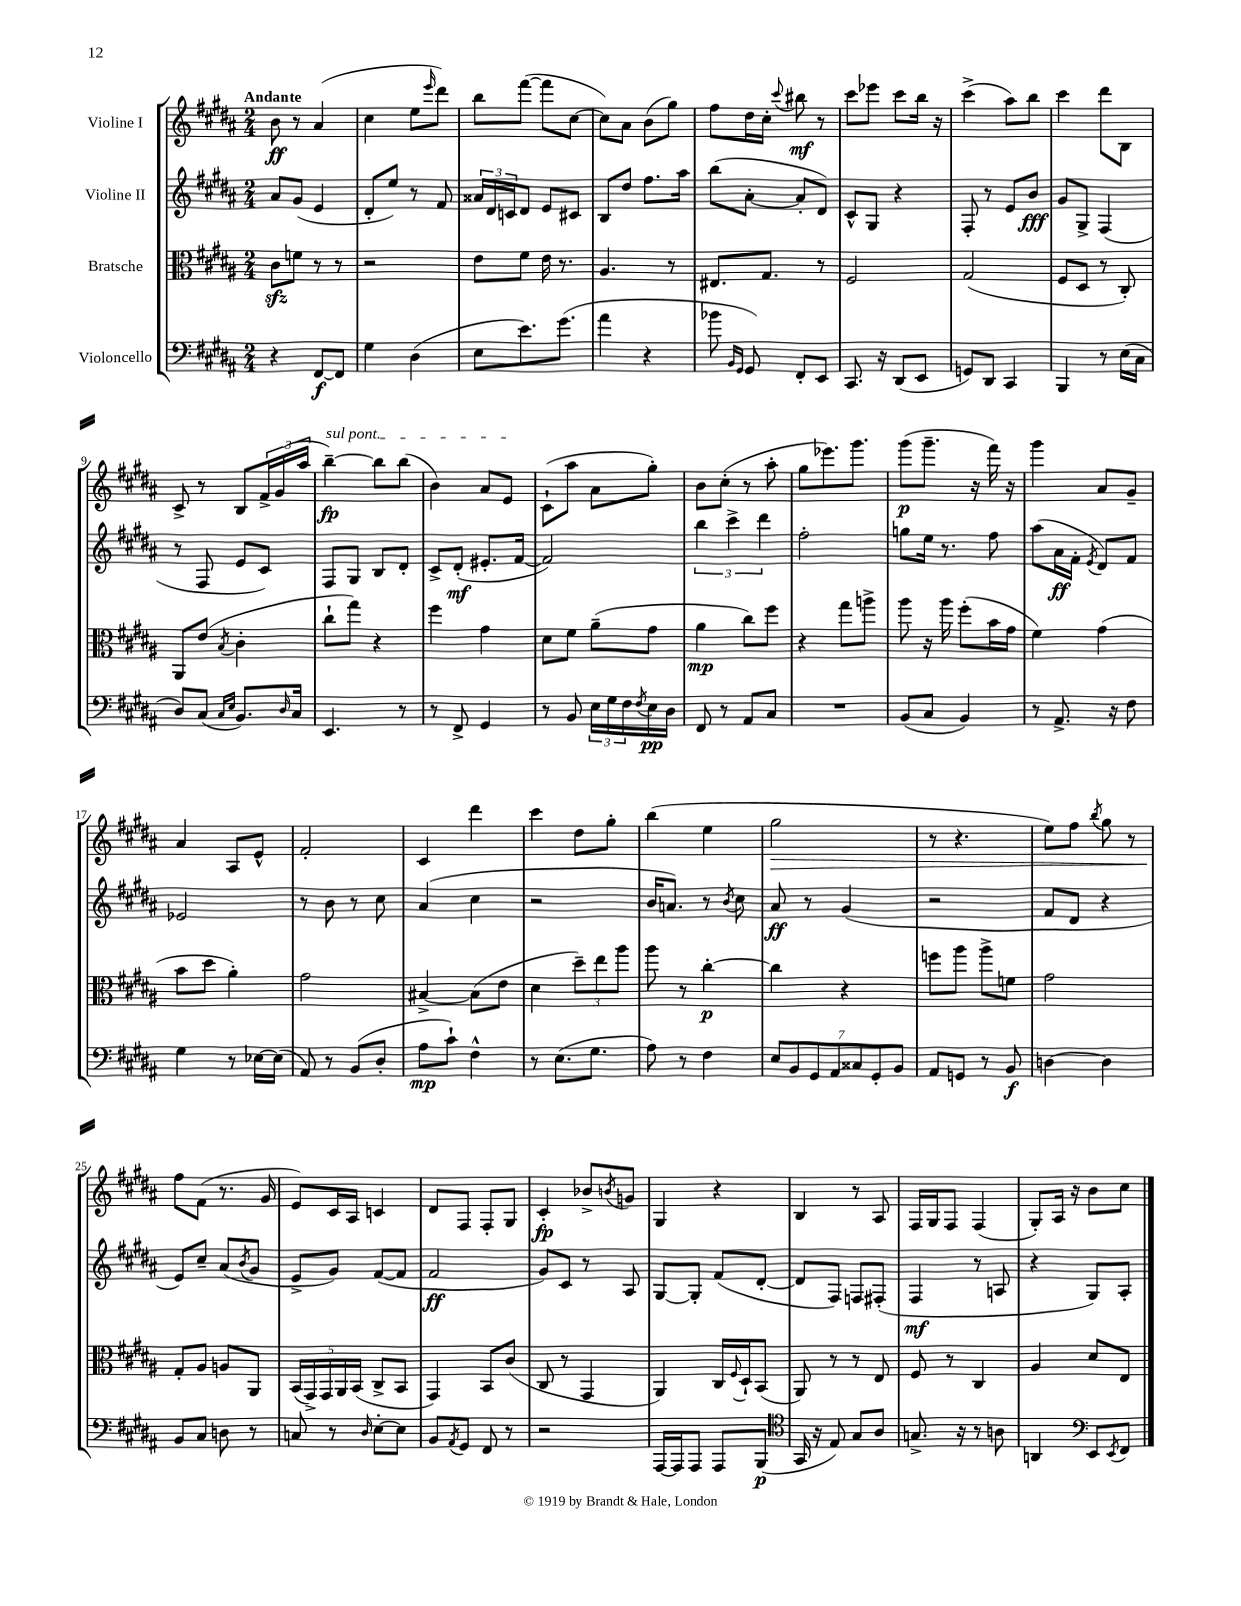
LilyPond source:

<<
\new StaffGroup <<
\new Staff = "s0" \with { instrumentName = "Violine I" } {
    \clef treble \key b \major \numericTimeSignature \time 2/4 \tempo "Andante"
    b'8\ff r8 ais'4( |
    cis''4 e''8 \grace { e'''16 } dis'''8) |
    b''8 fis'''8~( fis'''8 cis''8~ |
    cis''8) ais'8 b'8( gis''8) |
    fis''8 dis''16 cis''16-. \appoggiatura { cis'''8 } bis''8\mf r8 |
    cis'''8 ees'''8 cis'''8 b''16 r16 |
    cis'''4->( ais''8) b''8 |
    cis'''4 dis'''8 b8 |
    cis'8-> r8 b8 \tuplet 3/2 { fis'16-> gis'16( ais''16 } |
    \once \override TextSpanner.bound-details.left.text = \markup { \italic "sul pont." } b''4~--\fp\startTextSpan) b''8 b''8( |
    b'4) ais'8 e'8\stopTextSpan |
    cis'8-!( ais''8 ais'8 gis''8-.) |
    b'8 cis''8-.( r8 ais''8-. |
    gis''8 ees'''8.) gis'''8. |
    gis'''8\p( gis'''8.-- r16 fis'''16) r16 |
    gis'''4 ais'8 gis'8-- |
    ais'4 ais8 e'8-^ |
    fis'2-. |
    cis'4 dis'''4 |
    cis'''4 dis''8 gis''8-. |
    b''4( e''4 |
    gis''2\> |
    r8 r4. |
    e''8) fis''8 \acciaccatura { b''8 } gis''8 r8 |
    fis''8\! fis'8( r8. gis'16 |
    e'8) cis'16 ais16 c'4 |
    dis'8 fis8 fis8-. gis8 |
    cis'4-.\fp bes'8-> \acciaccatura { b'8 } g'8 |
    gis4 r4 |
    b4 r8 ais8 |
    fis16 gis16 fis8 fis4( |
    gis8-.) ais16 r16 b'8 cis''8 \bar "|." |
}
\new Staff = "s1" \with { instrumentName = "Violine II" } {
    \clef treble \key b \major \numericTimeSignature \time 2/4
    ais'8 gis'8( e'4 |
    dis'8-. e''8) r8 fis'8 |
    \tuplet 3/2 { aisis'16 dis'16 c'16 } dis'8 e'8 cis'8 |
    b8 dis''8 fis''8. ais''16 |
    b''8( ais'8~-. ais'8-. dis'8) |
    cis'8-^ gis8 r4 |
    fis8-. r8 e'8 b'8\fff |
    gis'8 gis8-> fis4( |
    r8 fis8 e'8 cis'8) |
    fis8 gis8 b8 dis'8-. |
    cis'8-> dis'8-.\mf( eis'8.-. fis'16~ |
    fis'2) |
    \tuplet 3/2 { b''4 cis'''4-> dis'''4 } |
    fis''2-. |
    g''8 e''16 r8. fis''8 |
    ais''8( ais'16\ff fis'16-. \acciaccatura { e'8 } dis'8) fis'8 |
    ees'2 |
    r8 b'8 r8 cis''8 |
    ais'4( cis''4 |
    r2 |
    b'16 a'8.) r8 \acciaccatura { b'8 } cis''8 |
    ais'8\ff r8 gis'4( |
    r2 |
    fis'8 dis'8 r4 |
    e'8) cis''8-- ais'8( \acciaccatura { b'8 } gis'8 |
    e'8-> gis'8) fis'8~( fis'8 |
    fis'2\ff |
    gis'8) cis'8 r8 ais8 |
    gis8~ gis8-. fis'8( dis'8~-. |
    dis'8 fis8) f8 fis8-.( |
    fis4\mf r8 a8 |
    r4 gis8) ais8-. \bar "|." |
}
\new Staff = "s2" \with { instrumentName = "Bratsche" } {
    \clef alto \key b \major \numericTimeSignature \time 2/4
    cis'8\sfz f'8 r8 r8 |
    r2 |
    e'8 fis'8 e'16 r8. |
    ais4. r8 |
    eis8. gis8. r8 |
    fis2 |
    gis2( |
    fis8 dis8 r8 cis8-.) |
    ais,8 e'8( \acciaccatura { b8 } cis'4-. |
    cis''8-! gis''8) r4 |
    fis''4 gis'4 |
    dis'8 fis'8 ais'8--( gis'8 |
    ais'4\mp cis''8) fis''8 |
    r4 gis''8 a''8-> |
    ais''8 r16 ais''16 fis''8-.( b'16 gis'16 |
    fis'4) gis'4( |
    b'8 dis''8 ais'4-.) |
    gis'2 |
    bis4~-> bis8( e'8 |
    dis'4 \tuplet 3/2 { dis''8--) e''8 ais''8 } |
    ais''8 r8 cis''4~-.\p |
    cis''4 r4 |
    f''8 ais''8 ais''8-> f'8 |
    gis'2 |
    gis8-. ais8 a8 ais,8 |
    \tuplet 5/4 { b,16( gis,16->) gis,16 ais,16 b,16( } cis8-> b,8 |
    gis,4) b,8 cis'8( |
    cis8 r8 gis,4 |
    ais,4) cis16 \appoggiatura { fis8 } dis16-! b,8( |
    ais,8) r8 r8 e8 |
    fis8 r8 cis4 |
    ais4 dis'8 e8 \bar "|." |
}
\new Staff = "s3" \with { instrumentName = "Violoncello" } {
    \clef bass \key b \major \numericTimeSignature \time 2/4
    r4 fis,8~\f fis,8 |
    gis4 dis4( |
    e8 e'8.) gis'8.( |
    ais'4 r4 |
    bes'8 \grace { b,16 gis,16 } gis,8) fis,8-. e,8 |
    cis,8. r16 dis,8( e,8 |
    g,8) dis,8 cis,4 |
    b,,4 r8 e16( cis16 |
    dis8) cis8( \grace { cis16 e16 } b,8.) \grace { dis16 } cis16 |
    e,4. r8 |
    r8 fis,8-> gis,4 |
    r8 b,8 \tuplet 3/2 { e16 gis16 fis16 } \acciaccatura { fis8 } e16\pp dis16 |
    fis,8 r8 ais,8 cis8 |
    R2 |
    b,8( cis8 b,4) |
    r8 ais,8.-> r16 fis8 |
    gis4 r8 ees16~ ees16( |
    ais,8) r8 b,8( dis8-. |
    ais8\mp cis'8-!) fis4-^ |
    r8 e8.( gis8. |
    ais8) r8 fis4 |
    \tuplet 7/4 { e8 b,8 gis,8 ais,8 cisis8 gis,8-. b,8 } |
    ais,8 g,8 r8 b,8\f |
    d4~ d4 |
    b,8 cis8 d8 r8 |
    c8 r8 \grace { dis16 } e8~-. e8 |
    b,8 \acciaccatura { ais,8 } gis,8 fis,8 r8 |
    r2 |
    ais,,16~ ais,,16 ais,,8 ais,,8 b,,8\p( |
    \clef tenor gis,16 r16 e8) gis8 ais8 |
    g8.-> r16 r8 a8 |
    a,4 \clef bass e,8 \acciaccatura { e,8 } fis,8 \bar "|." |
}
>>
>>
